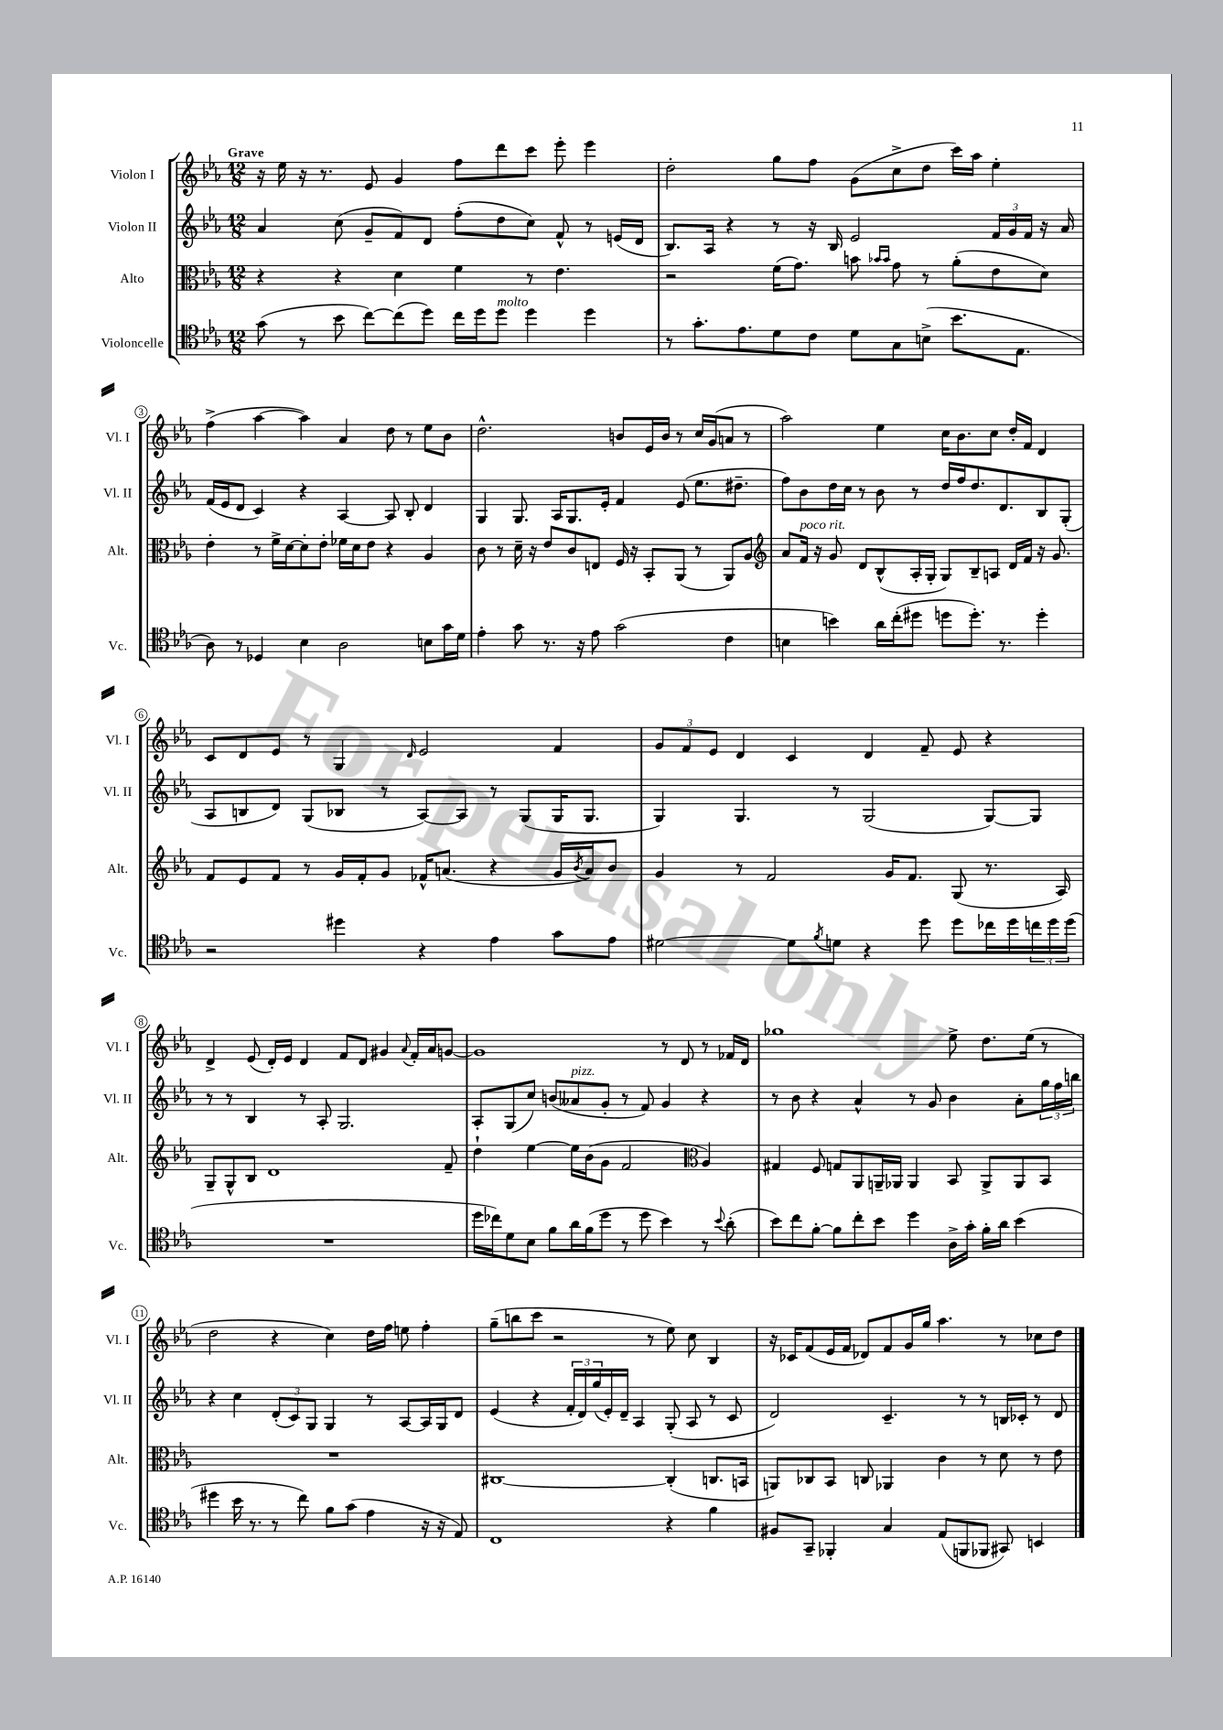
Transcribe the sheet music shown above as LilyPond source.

<<
\new StaffGroup <<
\new Staff = "s0" \with { instrumentName = "Violon I" shortInstrumentName = "Vl. I" } {
    \clef treble \key ees \major \numericTimeSignature \time 12/8 \tempo "Grave"
    r16 ees''16 r16 r8. ees'8 g'4 f''8 d'''8 c'''8 ees'''8-. ees'''4 |
    d''2-. g''8 f''8 g'8( c''8-> d''8 c'''16) aes''16 ees''4-. |
    f''4->( aes''4~ aes''4) aes'4 d''8 r8 ees''8 bes'8 |
    d''2.-^ b'8 ees'16 b'16 r8 c''16 g'16( a'8 r8 |
    aes''2) ees''4 c''16 bes'8. c''8 d''16-. f'16 d'4 |
    c'8 d'8 ees'8 r8 g4 \grace { d'16 } ees'2 f'4 |
    \tuplet 3/2 { g'8 f'8 ees'8 } d'4 c'4 d'4 f'8-- ees'8 r4 |
    d'4-> ees'8( d'16-.) ees'16 d'4 f'8 d'8 gis'4 \appoggiatura { aes'8 } f'16-. aes'16 g'8~ |
    g'1 r8 d'8 r8 fes'16 d'16 |
    ges''1 ees''8-> d''8. ees''16( r8 |
    d''2 r4 c''4) d''16 f''16 e''8 f''4-. |
    g''8--( b''8 c'''8 r2 r8 ees''8) c''8 bes4 |
    r16 ces'16 f'8( ees'16 f'16 des'8) f'8 g'16 g''16 aes''4. r8 ces''8 d''8 \bar "|." |
}
\new Staff = "s1" \with { instrumentName = "Violon II" shortInstrumentName = "Vl. II" } {
    \clef treble \key ees \major \numericTimeSignature \time 12/8
    aes'4 c''8( g'8-- f'8) d'8 f''8-.( d''8 c''8) f'8-^ r8 e'16( d'16 |
    bes8.) aes16 r4 r8 r16 bes16 ees'2 \tuplet 3/2 { f'16 g'16 f'16 } r16 aes'16 |
    f'16( ees'16 d'8 c'4) r4 aes4~ aes8 bes8-. d'4 |
    g4 g8. aes16 g8. ees'16-. f'4 ees'8( ees''8. dis''8.-- |
    f''8) bes'8 d''16 c''16 r8 bes'8 r8 d''16 f''16 d''8. d'8. bes8 g8-.( |
    aes8 b8 d'8) g8( bes8 r8 aes8~) aes8 r8 g8( g16 g8. |
    g4) g4. r8 g2( g8~) g8 |
    r8 r8 bes4 r8 aes8-. g2. |
    aes8-. g8( c''8) b'8( aeses'8^\markup { \italic "pizz." } g'8-. r8 f'8) g'4 r4 |
    r8 bes'8 r4 aes'4-^ r8 g'8 bes'4 aes'8-. \tuplet 3/2 { g''16 f''16 b''16 } |
    r4 c''4 \tuplet 3/2 { d'8-.( c'8) g8 } g4 r8 aes8~ aes16 g16 d'8 |
    ees'4( r4 \tuplet 3/2 { f'16-. d'16) g''16( } ees'16-.) d'16-- aes4 g8-.( aes8 r8 c'8 |
    d'2) c'4.-- r8 r8 b16 ces'16-. r8 d'8 \bar "|." |
}
\new Staff = "s2" \with { instrumentName = "Alto" shortInstrumentName = "Alt." } {
    \clef alto \key ees \major \numericTimeSignature \time 12/8
    r4 r4 d'4 f'4 r8 ees'4. |
    r2 f'16( g'8.) b'8 \grace { bes'16 bes'16 } g'8 r8 aes'8-.( ees'8 d'8) |
    ees'4-. r8 f'16-> d'16~ d'8-. ees'8-. fes'16 d'16 ees'8 r4 aes4 |
    c'8 r8 d'16-- r16 ees'8 c'8 e8 f16 r16 bes,8-. aes,8( r8 aes,8) aes8 |
    \clef treble aes'8 f'16^\markup { \italic "poco rit." } r16 g'8 d'8 bes8-^( aes16-. g16-. g8) bes8-- a8 d'16 f'16 r16 g'8. |
    f'8 ees'8 f'8 r8 g'16 f'16-. g'8 fes'16-^ a'8.( r4 g'16 \acciaccatura { bes'8 } a'16) bes'8 |
    g'4 r8 f'2 g'16 f'8. g8( r8. aes16) |
    g8-- g8-^ bes8 d'1 f'8-- |
    d''4-! ees''4~ ees''16 bes'16( g'8 f'2 \clef alto aes4) |
    gis4 f8 g8 aes,8 a,16-- aes,16 aes,4 bes,8 aes,8-> aes,8 bes,8 |
    R1. |
    cis1~ cis4-.( c8. b,16 |
    a,8) ces8 bes,8 c8 aes,4 c'4 r8 d'8 r8 ees'8 \bar "|." |
}
\new Staff = "s3" \with { instrumentName = "Violoncelle" shortInstrumentName = "Vc." } {
    \clef tenor \key ees \major \numericTimeSignature \time 12/8
    g'8( r8 bes'8 c''8~) c''8( d''8) c''16 d''16 d''8^\markup { \italic "molto" } d''4 d''4 |
    r8 g'8.-. ees'8. d'8 c'8 d'8 g8 b8->( bes'8. ees8. |
    aes8) r8 des4 bes4 aes2 b8 g'16 d'16 |
    ees'4-. g'8 r8. r16 ees'8 g'2( c'4 |
    b4 b'4) aes'16 c''16-.( dis''8 d''8 d''8.-.) r8. d''4-. |
    r2 dis''4 r4 ees'4 g'8 ees'8 |
    dis'2~ dis'8 \acciaccatura { f'8 } d'8 r4 d''8 d''8 ces''16 d''16 \tuplet 3/2 { c''16 d''16 d''16( } |
    R1. |
    d''16 ces''16) d'8 bes8 f'8 aes'16 f'16( d''8 r8 d''8 bes'4) r8 \appoggiatura { bes'8 } aes'8-.( |
    bes'8) c''8 f'8~-. f'8 c''8-. bes'8 d''4 aes16-> g'16-. f'16-. aes'16 bes'4( |
    dis''4 bes'16 r8. r8 c''8) f'8 g'8( ees'4 r16 r16 ees8) |
    c1 r4 f'4 |
    fis8 g,8-- fes,4-. g4 ees8( f,8 fes,8 gis,8) b,4 \bar "|." |
}
>>
>>
\layout { \context { \Score \override BarNumber.stencil = #(make-stencil-circler 0.1 0.3 ly:text-interface::print) } }
